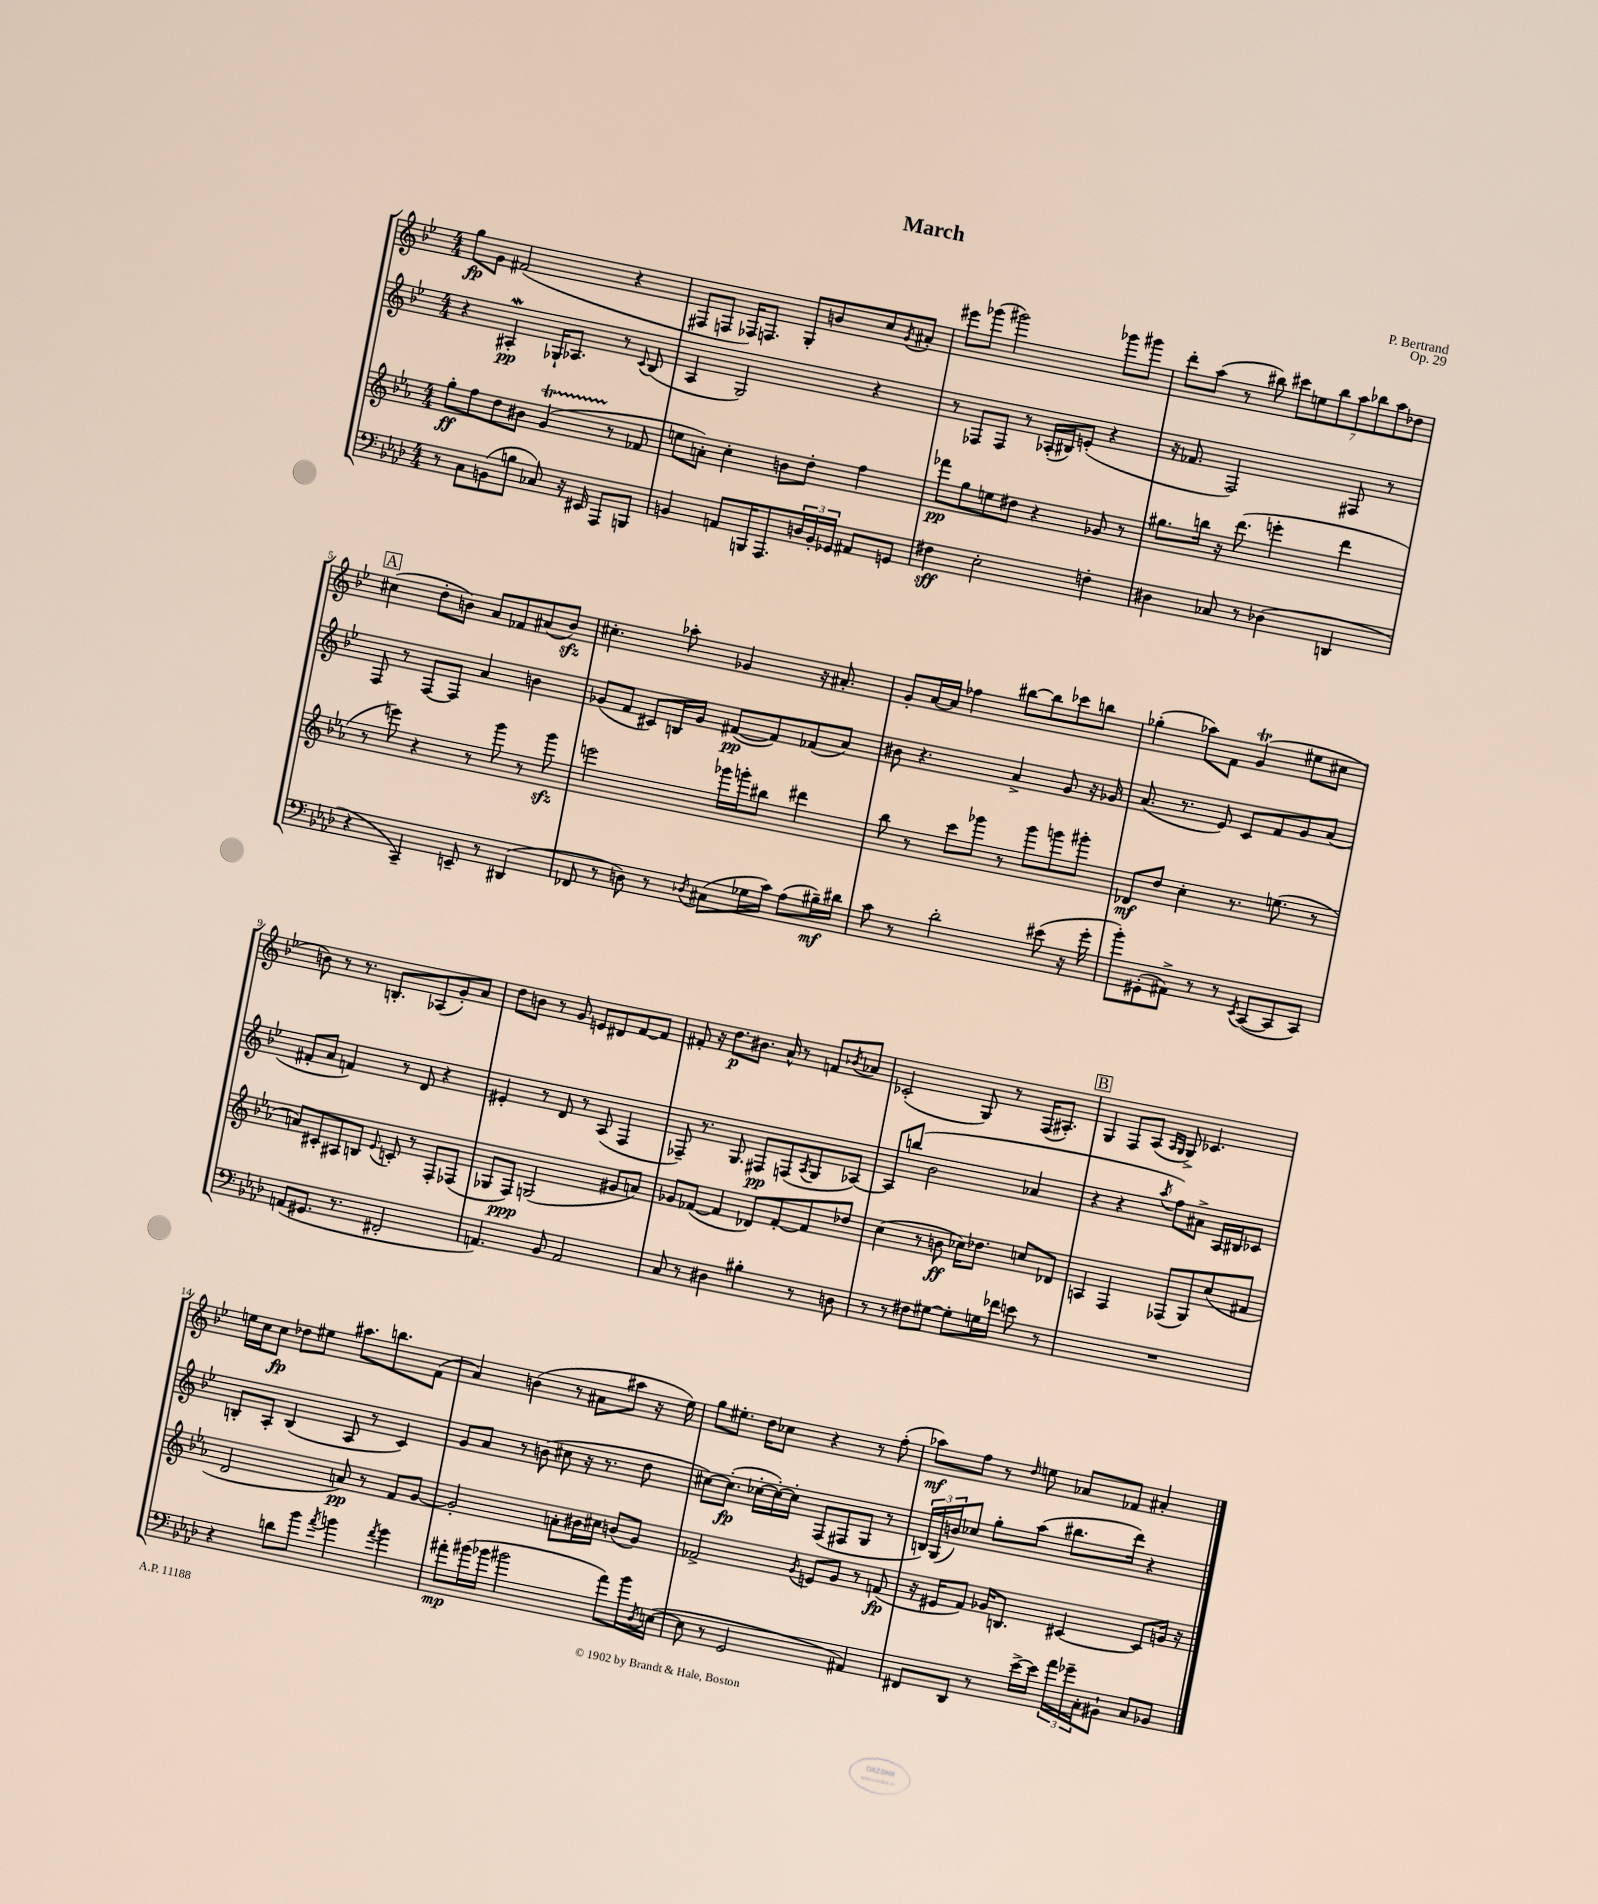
\header { title = "March" composer = "P. Bertrand" opus = "Op. 29" }
<<
\new StaffGroup <<
\new Staff = "s0" {
    \clef treble \key bes \major \numericTimeSignature \time 4/4
    g''8\fp g'8 fis'2( r4 |
    fis8 f8 fes16) f8. g8-. b'8 c''8 \acciaccatura { g'8 } ais'8-. |
    eis'''8 ges'''8( gis'''2) ges'''8 gis'''8 |
    d'''8-. a''8( r8 bis''8) \tuplet 7/4 { cis'''8 e''8 bis''8 a''8 bes''8 a''8 des''8 } |
    \mark \markup { \box "A" } cis''4( d''8-. b'8) a'8 fes'8 ais'8( b'8\sfz) |
    cis''4.-. aes''8-. ges'4 r16 ais'8.-. |
    g'8-. a'16~ a'16 fes''4 bis''8~ bis''8 ces'''8 b''8 |
    ges''4-.( aes''8) f'8 g'4\trill( eis''8 cis''8 |
    b'8) r8 r8. b8.-. aes8( g'8-.) a'8 |
    d''8 b'8 r8 g'8 e'8 dis'8 f'8~ f'8 |
    fis'8-. r16 d''8.\p bis'8. a'16-^ r8 f'8 \acciaccatura { bes'8 } aes'8 |
    ces'2-.( g8) r8 f16( ais8.-.) |
    \mark \markup { \box "B" } g4 f8 a8( \grace { a16 g16 } g8->) ces'4. |
    e''16 c''16 c''8\fp des''8 eis''8 ais''8. b''8. f'8( |
    a'4) b'4( r8 ais'8 ais''8 r16 ees''16) |
    g''8 eis''8.-. d''16 ces''8 r4 r8 f''8-.( |
    aes''8\mf) f''8 r8 \grace { d''16 } e''8 aes'8 fes'8 ais'4-. \bar "|." |
}
\new Staff = "s1" {
    \clef treble \key bes \major \numericTimeSignature \time 4/4
    r4 ais4-.\mordent\pp ges16-! aes8. r8 \appoggiatura { c'8 } bes8( |
    a4 g2) r4 |
    r8 fes8 fes8 r8 aes16-.( bis16) e'8-.( r4 |
    r16 fes'8. f2) fis8 r8 |
    \mark \markup { \box "A" } f8 r8 f8~ f8 a'4 b'4 |
    ges'8( f'8 cis'8) b16 ges'16 fis'8~\pp( fis'8) fes'8( a'8) |
    bis'8 r4. a'4-> g'8 r16 ges'16 |
    a'8.( r8. ees'8) c'8 f'8 g'8 a'8( |
    fis'8-. a'8 f'4) r8 d'8 r4 |
    eis'4-. r8 d'8 r8 a8( f4 |
    fes8--) r8. g8. fis8\pp f8( \acciaccatura { a8 } g8 aes8~) |
    aes8 b''8( bes'2 aes'4 |
    \mark \markup { \box "B" } r4 r4 \acciaccatura { a''8 } f''8) ais'8-> a16 bis16 ces'8 |
    b8-. a8-. b4( a8 r8 c'4) |
    g'8 a'8 r8 b'8( cis''8 r16 r8. d''8 |
    cis''8~) cis''8.-.\fp( ces''16~-. ces''16~-.) ces''16-. f8( fis8 g8 r8 |
    \tuplet 3/2 { b16) g16( b'16) } ces''8 g''8-. a''8( bis''8. d'''16) r4 \bar "|." |
}
\new Staff = "s2" {
    \clef treble \key ees \major \numericTimeSignature \time 4/4
    g''8-.\ff f''8 d''8 bis'8 g'4\startTrillSpan( r8\stopTrillSpan fes'8 |
    e''8 a'8-.) c''4-. b'8 d''8-. f''4 |
    fes'''8\pp g''8 e''8 dis''8 r4 ges'8 r8 |
    gis''8. b''16 r16 d'''8.( e'''4-. d'''4 |
    \mark \markup { \box "A" } r8 e'''8) r4 r8 g'''8 r8 g'''8\sfz |
    e'''2 ges'''16 g'''16-. bis''8 dis'''4 |
    bes''8 r8 c'''8 ges'''8 r8 ges'''8 g'''8 gis'''8-. |
    des'8\mf d''8 c''4-. r8. e''8.( r8 |
    a'8) cis'8-. ais8 b8 \appoggiatura { ees'8 } c'8-. r8 f8-. fes8( |
    ges8 f8\ppp) g2( gis'8 a'8) |
    ges'8 fes'8~( fes'4 des'8) fes'8~-. fes'8 des''8 |
    c''4( r8 b'8\ff ces''16) des''8. c''8 des'8 |
    \mark \markup { \box "B" } a4 f4 fes8( g8) c''8( fis'8 |
    d'2 a'8\pp) r8 f'8 g'8~ |
    g'2-. a'8-. bis'16 cis''16 b'8( g'8) |
    fes'2-> \acciaccatura { g'8 } e'8 g'8 r8 f'8\fp( |
    r16 eis'16 f'8) ges'16 b8. cis'4~ cis'8 g'16 r16 \bar "|." |
}
\new Staff = "s3" {
    \clef bass \key aes \major \numericTimeSignature \time 4/4
    r8 c8 b,8( b8 ces8) r16 eis,16 aes,,8 b,,8 |
    b,4 a,8 b,,16 aes,,8. \tuplet 3/2 { d16 b,16-. ges,16 } ais,8 g,8 |
    fis4\sff ees2-. f4-. |
    dis4 ces8 r8 des4( d,4 |
    \mark \markup { \box "A" } r4 c,4--) e,8-- r8 dis,4( |
    fes,8 r8 d8) r8 \acciaccatura { des8 } cis8( ges16 c'16) aes8( bis16--\mf) dis'16 |
    c'8 r8 des'2-. eis'8( r16 g'16-. |
    bes'8-.) gis,8-.( ais,8->) r8 r8 \acciaccatura { ees,8 } c,8~( c,8 c,8) |
    a,8( gis,8. r8. fis,2-. |
    a,4.) bes,8 a,2 |
    c8 r8 dis4 bis4-. r8 d8 |
    r8 r8 fis8 gis8~ gis8-. g16 fes'16 e'8 r8 |
    \mark \markup { \box "B" } R1 |
    r4 d'8 bes'8 \acciaccatura { aes'8 } b'4 \acciaccatura { aes'8 } b'4 |
    ais'8-.\mp bis'16( bes'16 bis'2 ais'8) bis'16 \acciaccatura { des8 } e16~( |
    e8 r8 g,2 ais,4) |
    fis,8 des,8 r8 ees'16~-> ees'16 \tuplet 3/2 { aes'16 ges'16-- c16-. } bis,8-! c8 bes,8 \bar "|." |
}
>>
>>
